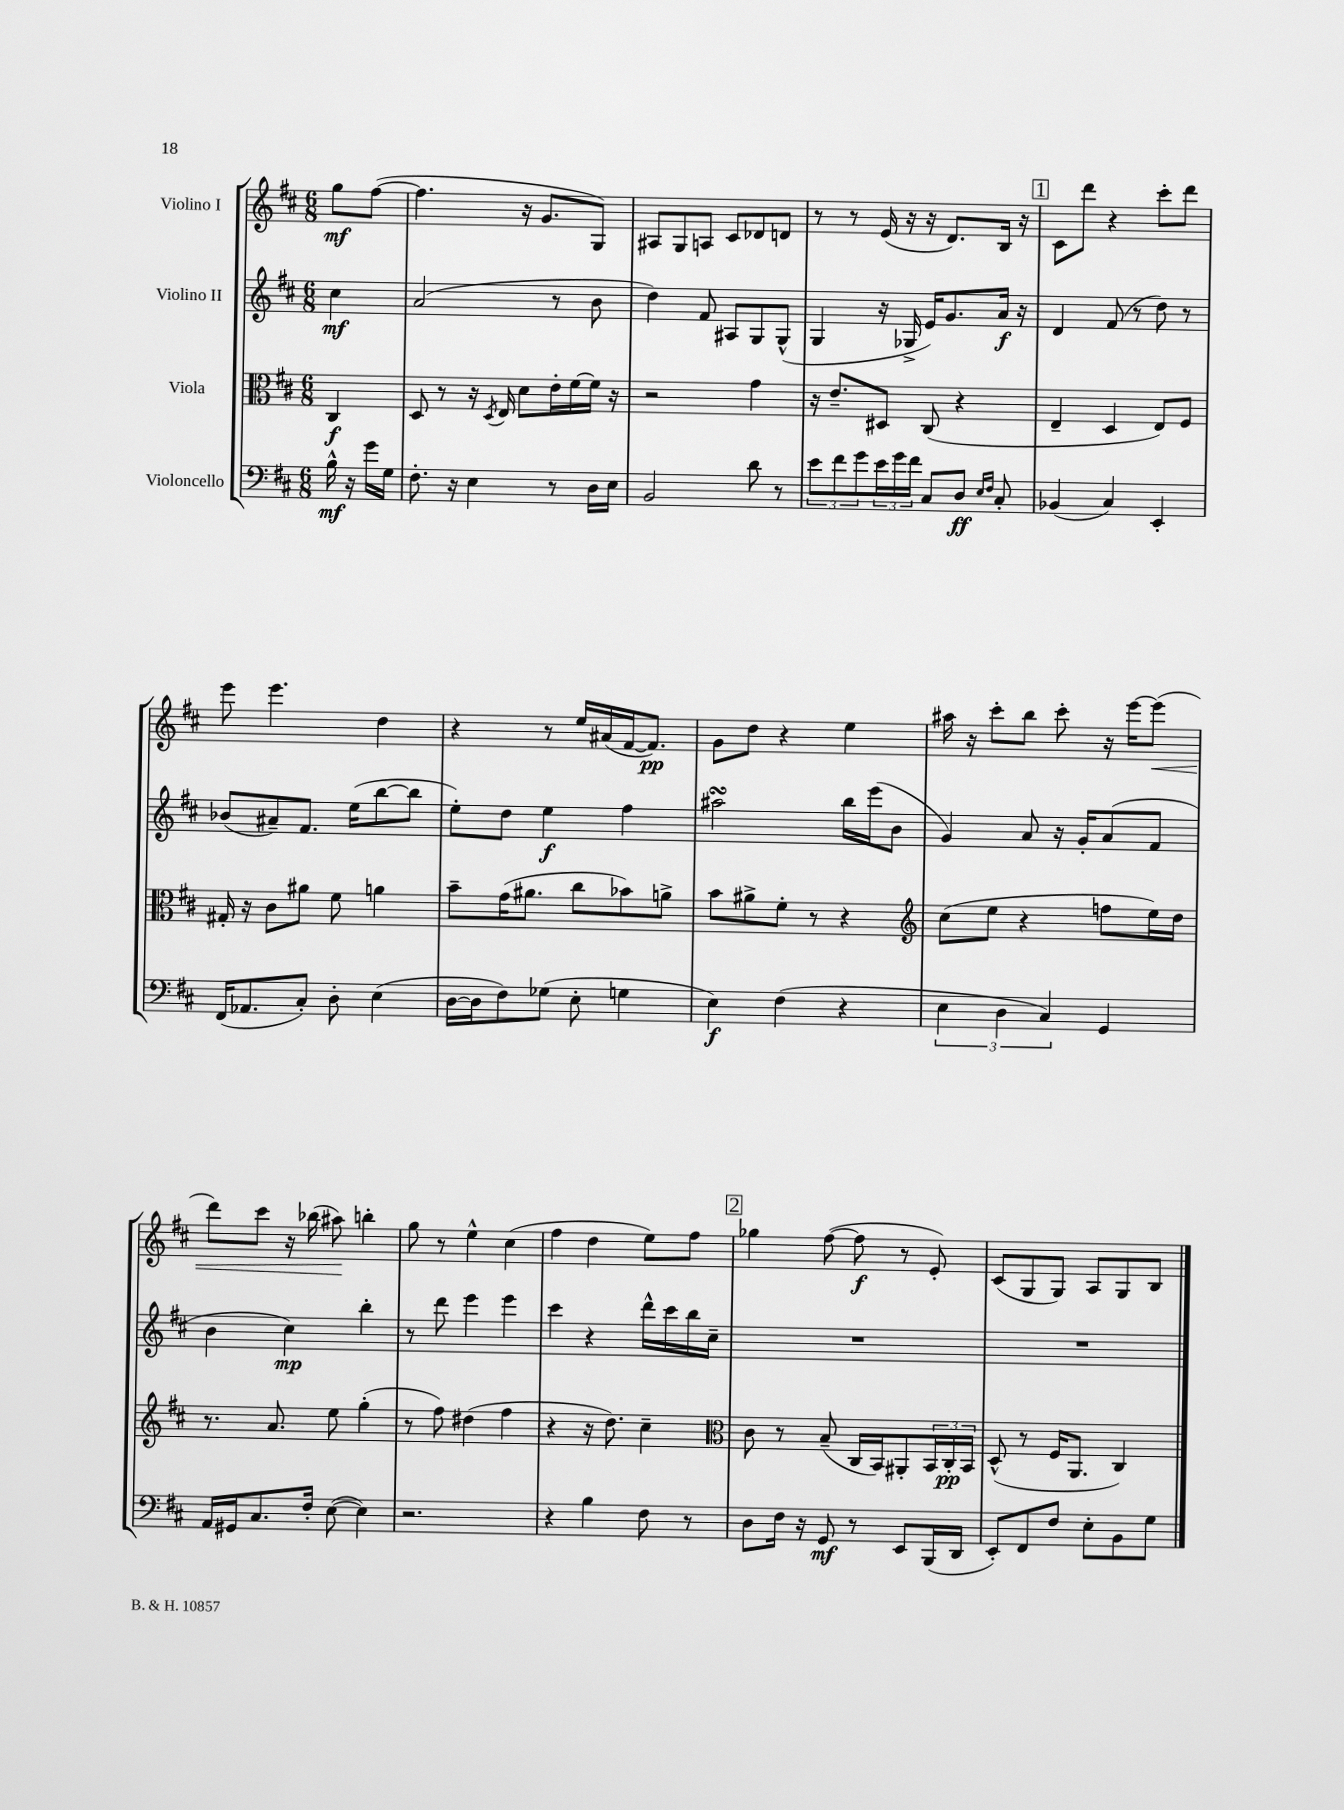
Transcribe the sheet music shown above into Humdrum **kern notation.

**kern	**kern	**kern	**kern
*staff4	*staff3	*staff2	*staff1
*clefF4	*clefC3	*clefG2	*clefG2
*k[f#c#]	*k[f#c#]	*k[f#c#]	*k[f#c#]
*M6/8	*M6/8	*M6/8	*M6/8
16B^^	4C#	4cc#	8gg
16r	.	.	.
16g	.	.	([8ff#
16G	.	.	.
=	=	=	=
8.F#'	8D	(2a	4.ff#]
.	8r	.	.
16r	.	.	.
4E	16r	.	.
.	8qD	.	.
.	16E	.	.
.	8d	.	16r
.	.	.	8.g
8r	16e'	8r	.
.	[16f#	.	.
16D	16f#]	8b	8G)
16E	16r	.	.
=	=	=	=
2BB	2r	4dd)	8A#
.	.	.	8G
.	.	8f#	8A
.	.	8A#	8c#
8d	4g	8G	8d-
8r	.	(8G^^	8d
=	=	=	=
12e	16r	4G	8r
.	8.e~	.	.
12f#	.	.	.
.	.	.	8r
12g	.	.	.
24e	8D#	16r	(16e
24g	.	.	.
.	.	16G-^	16r
24f#	.	.	.
8C#	(8C#	16e)	16r
.	.	8.g	8.d)
8D	4r	.	.
16qqE	.	.	.
16qqF#	.	.	.
8C#'	.	16a	16B
.	.	16r	16r
=	=	=	=
(4BB-	4E~	4d	8c#
.	.	.	8ddd
4C#)	4D	(8f#	4r
.	.	8r	.
4EE'	8E)	8dd)	8ccc#'
.	8F#	8r	8ddd
=	=	=	=
(16FF#	16G#'	(8b-	8eee
8.AA-	16r	.	.
.	8c#	8a#~)	4.eee
8C#')	8a#	8.f#	.
8D'	8f#	.	.
.	.	(16ee	.
(4E	4a	[8bb	4dd
.	.	8bb]	.
=	=	=	=
[16D	8b~	8ee')	4r
16D]	.	.	.
8F#)	(16g	8dd	.
.	8.a#	.	.
(8G-	.	4ee	8r
8E'	8cc#	.	16ee
.	.	.	(16a#
4G	8b-)	4ff#	[16f#
.	.	.	8.f#])
.	8a^	.	.
=	=	=	=
4E)	8b	2aa#	8g
.	8a#^	.	8dd
(4F#	8f#'	.	4r
.	8r	.	.
4r	4r	16bb	4ee
.	.	(16eee	.
.	.	8b	.
=	=	=	=
*	*clefG2	*	*
6E	(8cc#	4g)	16aa#
.	.	.	16r
.	8ee	.	8ccc#'
6D	.	.	.
.	4r	8a	8bb
6C#)	.	.	.
.	.	16r	8ccc#'
.	.	16g'	.
4GG	8ff	(8a	16r
.	.	.	[16eee
.	16ee)	8f#	(8eee]
.	16dd	.	.
=	=	=	=
16AA	8.r	4b	8ddd)
16GG#	.	.	.
8.C#	.	.	8ccc#
.	8.a	.	.
.	.	4cc#)	16r
16F#'	.	.	(16bb-
([8E	8ee	.	8aa#)
4E])	(4gg'	4bb'	4bb'
=	=	=	=
2.r	8r	8r	8gg
.	8ff#)	8ddd	8r
.	(4dd#	4eee	4ee^^
.	4ff#	4eee	(4cc#
=	=	=	=
4r	4r	4ccc#	4ff#
4B	16r	4r	4dd
.	8.dd)	.	.
8F#	4cc#~	16ddd^^	8ee)
.	.	16ccc#	.
8r	.	16bb	8ff#
.	.	16cc#~	.
=	=	=	=
*	*clefC3	*	*
8D	8c#	2.r	4gg-
16F#	8r	.	.
16r	.	.	.
8GG	(8B~	.	([8ff#
8r	16C#	.	8ff#]
.	16BB)	.	.
8EE	8AA#'	.	8r
(16BBB	24BB	.	8e')
.	24C#'	.	.
16DD	.	.	.
.	24BB	.	.
=	=	=	=
8EE')	(8D^^	2.r	(8c#
8FF#	8r	.	8G
8F#	16F#	.	8G)
.	8.AA	.	.
8E'	.	.	8A
8BB	4C#)	.	8G
8G	.	.	8B
==	==	==	==
*-	*-	*-	*-
